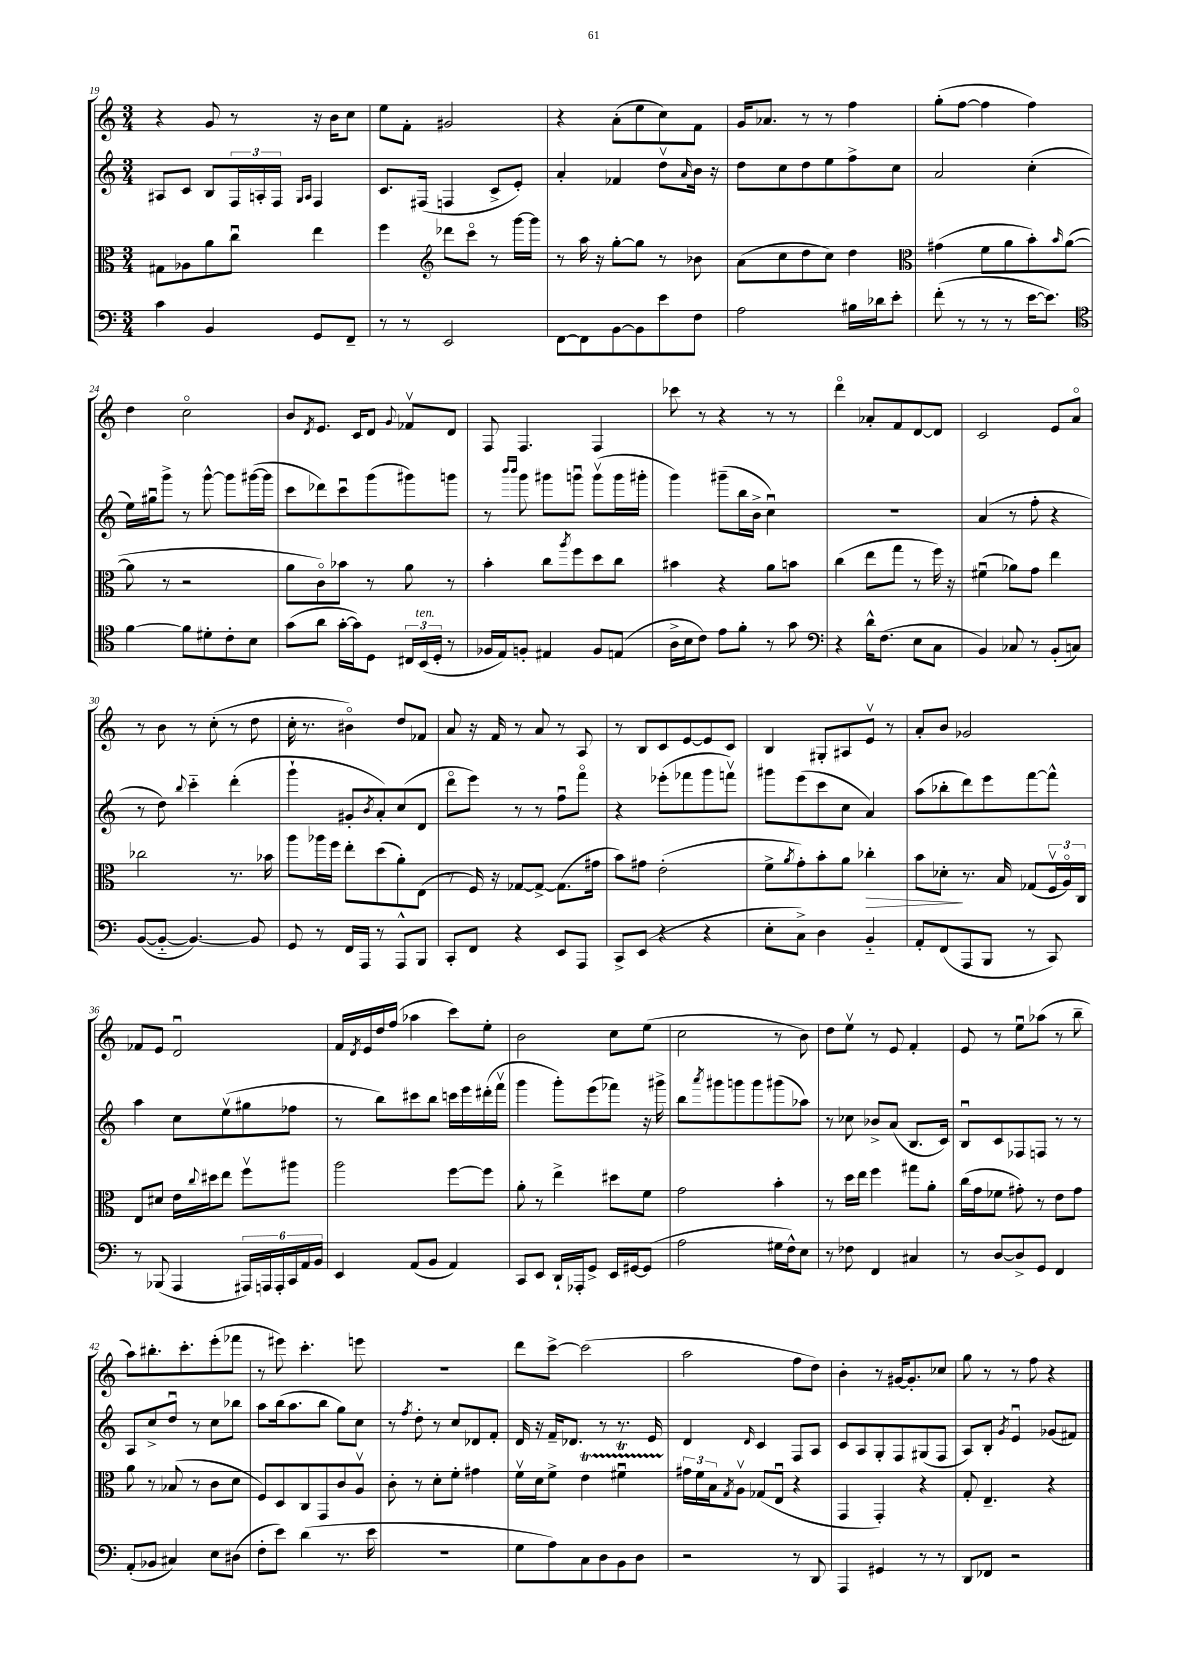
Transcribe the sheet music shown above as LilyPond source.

<<
\new StaffGroup <<
\new Staff = "s0" {
    \clef treble \key c \major \numericTimeSignature \time 3/4
    r4 g'8 r8 r16 b'16 c''8 |
    e''8 f'8-. gis'2 |
    r4 a'8-.( e''8 c''8) f'8 |
    g'16 aes'8. r8 r8 f''4 |
    g''8-.( f''8~ f''4 f''4) |
    d''4 c''2\flageolet |
    b'8 \acciaccatura { d'8 } e'8. c'16 d'8 \appoggiatura { g'8 } fes'8\upbow d'8 |
    f8 f4. f4 |
    ces'''8 r8 r4 r8 r8 |
    d'''4\flageolet aes'8-. f'8 d'8~ d'8 |
    c'2 e'8 a'8\flageolet |
    r8 b'8 r8 c''8-.( r8 d''8 |
    c''16-. r8. bis'4\flageolet) d''8 fes'8 |
    a'8 r16 f'16 r8 a'8 r8 a8 |
    r8 b8 c'8 e'8~ e'8 c'8 |
    b4 gis8-. ais8 e'8\upbow r8 |
    a'8-. b'8 ges'2 |
    fes'8 e'8 d'2\downbow |
    f'16 \acciaccatura { d'8 } e'16 d''16 f''16( aes''4 c'''8) e''8-. |
    b'2 c''8 e''8( |
    c''2 r8 b'8) |
    d''8 e''8\upbow r8 e'8 f'4-. |
    e'8 r8 e''8\downbow aes''8( r8 b''8-- |
    a''8) bis''8.-. c'''8.-. e'''8-.( fes'''8 |
    r8 eis'''8) c'''4.-. e'''8 |
    R2. |
    d'''8 c'''8~-> c'''2( |
    a''2 f''8 d''8) |
    b'4-. r8 gis'16~ gis'8.-. ces''8 |
    g''8 r8 r8 f''8 r4 \bar "|." |
}
\new Staff = "s1" {
    \clef treble \key c \major \numericTimeSignature \time 3/4
    ais8 c'8 b8 \tuplet 3/2 { f16 a16-. f16 } \grace { g16 a16 } f4 |
    c'8. fis16( f4 c'8-> e'8-.) |
    a'4-. fes'4 d''8\upbow \grace { a'16 } b'16 r16 |
    d''8 c''8 d''8 e''8 f''8-> c''8 |
    a'2 c''4-.( |
    e''16) gis''16\downbow g'''8-> r8 g'''8~-^ g'''8 gis'''16~( gis'''16 |
    c'''8 des'''8) c'''8\downbow g'''8( gis'''8) g'''8 |
    r8 \grace { b'''16 b'''16 } g'''8 gis'''8 g'''8\downbow g'''8\upbow( g'''16 gis'''16-. |
    g'''4) gis'''8--( b''16 b'16-> c''4\downbow) |
    R2. |
    a'4( r8 f''8-. r4 |
    r8 d''8) \appoggiatura { b''8 } c'''4-_ d'''4-.( |
    g'''4-! gis'8-. \acciaccatura { b'8 } a'8-.) c''8( d'8 |
    d'''8\flageolet e'''8) r8 r8 f''8\downbow f'''8\flageolet |
    r4 ees'''8-.( fes'''8 g'''8 f'''8\upbow) |
    gis'''8 e'''8( c'''8 c''8 a'4) |
    a''8( bes''8-. d'''8) e'''8 f'''8~ f'''8-^ |
    a''4 c''8 e''8\upbow( gis''8 fes''8 |
    r8 b''8) cis'''8 b''8 c'''16 e'''16 dis'''16-.( f'''16\upbow |
    g'''4 g'''8-.) e'''8( fes'''8) r16 gis'''16-> |
    b''8 \acciaccatura { a'''8 } gis'''8 g'''8 g'''8 gis'''8( aes''8) |
    r8 ces''8 bes'8-> a'8( b8. c'16) |
    b8\downbow c'8 fes8 f8 r8 r8 |
    a8 c''8-> d''8\downbow r8 c''8 bes''8 |
    a''8 b''16( a''8. b''8 g''8) c''8 |
    r8 \acciaccatura { f''8 } d''8-. r8 c''8 des'8 f'8-. |
    d'16 r16 f'16-- des'8. r8 r8. e'16 |
    d'4 \grace { d'16 } c'4 f8 a8 |
    c'8 a8 g8-. f8 gis8( f8 |
    a8) b8-. \acciaccatura { g'8 } e'4\downbow ges'8( fis'8) \bar "|." |
}
\new Staff = "s2" {
    \clef alto \key c \major \numericTimeSignature \time 3/4
    gis8 aes8 a'8 c''8\downbow e''4 |
    f''4 \clef treble des'''8 c'''8\flageolet r8 g'''16~ g'''16 |
    r8 a''16 r16 g''8~-. g''8 r8 bes'8 |
    a'8( c''8 d''8 c''8) d''4 |
    \clef alto gis'4( f'8 a'8 b'8-.) \grace { b'16 } a'8~( |
    a'8 r8 r2 |
    a'8 c'8\flageolet) bes'8 r8 a'8 r8 |
    b'4-. c''8 \acciaccatura { a''8 } f''8 d''8 c''8 |
    bis'4 r4 a'8 b'8 |
    c''4( e''8 g''8 r8 f''16) r16 |
    fis'4\downbow( aes'8) g'8 e''4 |
    ces''2 r8. bes'16 |
    a''8 aes''16 f''16 e''8-. d''8( a'8-.) e8( |
    r8 f16) r16 ges8~ ges8~-> ges8.( gis'16 |
    b'8) gis'8 e'2-.( |
    f'8-> \acciaccatura { a'8 } g'8-.) b'8-. a'8 ces''4-.\> |
    b'8 des'8-.\! r8. b16 ges8( \tuplet 3/2 { f16\upbow a16\flageolet) c16 } |
    e8 dis'8 e'16 \appoggiatura { c''8 } dis''16 e''8 f''8\upbow ais''8 |
    a''2 f''8~ f''8 |
    a'8-. r8 e''4-> dis''8 f'8 |
    g'2 b'4-. |
    r8 d''16 e''16 f''4 gis''8 a'8-. |
    c''16( g'16 fes'8 gis'8-.) r8 e'8 gis'8 |
    a'8 r8 bes8( r8 c'8 d'8 |
    f8) d8 c8 g,8 c'8 a8\upbow |
    c'8-. r8 d'8-. f'8-. gis'4 |
    f'16\upbow d'16 f'8-> e'4\startTrillSpan fis'4\downbow\trill |
    \tuplet 3/2 { gis'16\stopTrillSpan f'16 b16 } \acciaccatura { g8 } a8\upbow ges8( e8\downbow r4 |
    g,4 g,4-.) r4 |
    g8-. e4.-- r4 \bar "|." |
}
\new Staff = "s3" {
    \clef bass \key c \major \numericTimeSignature \time 3/4
    c'4 b,4 g,8 f,8-- |
    r8 r8 e,2 |
    f,8~ f,8 b,8~ b,8 e'8 f8 |
    a2 bis16 des'16 e'8-. |
    f'8-.( r8 r8 r8 e'16~ e'8.) |
    \clef tenor f'4~ f'8 dis'8-. c'8-. b8 |
    g'8( a'8 g'16~-. g'16) d8 \tuplet 3/2 { cis16 b,16^\markup { \italic "ten." }( d16-. } r8 |
    fes16 e16) f8-. eis4 f8 e8( |
    a16-> b16 c'8) e'8 f'8-. r8 g'8 |
    \clef bass r4 d'16-^ f8.( e8 c8 |
    b,4) ces8 r8 b,8-.( c8) |
    b,8~( b,8~-_ b,4.~) b,8 |
    g,8 r8 f,16 a,,16 r8 a,,8-^ b,,8 |
    c,8-. f,8 r4 e,8 a,,8 |
    c,8-> e,8( r4 r4 |
    e8-. c8->) d4 b,4-_ |
    a,8-. f,8( a,,8 b,,8 r8 c,8) |
    r8 bes,,8( a,,4 \tuplet 6/4 { ais,,16) a,,16 a,,16-. c,16 a,16 b,16 } |
    e,4 a,8( b,8 a,4) |
    c,8 e,8 d,16-! aes,,16-. g,8-> e,16 gis,16~ gis,8( |
    a2 gis16 f16-^) e8 |
    r8 fes8 f,4 cis4 |
    r8 d8~ d8-> g,8 f,4 |
    a,8-.( bes,8 cis4) e8 dis8( |
    f8-. e'8) d'4( r8. e'16 |
    R2. |
    g8 a8) c8 d8 b,8 d8 |
    r2 r8 d,8 |
    a,,4 gis,4 r8 r8 |
    d,8 fes,8 r2 \bar "|." |
}
>>
>>
\layout { \context { \Score currentBarNumber = #19 } }
